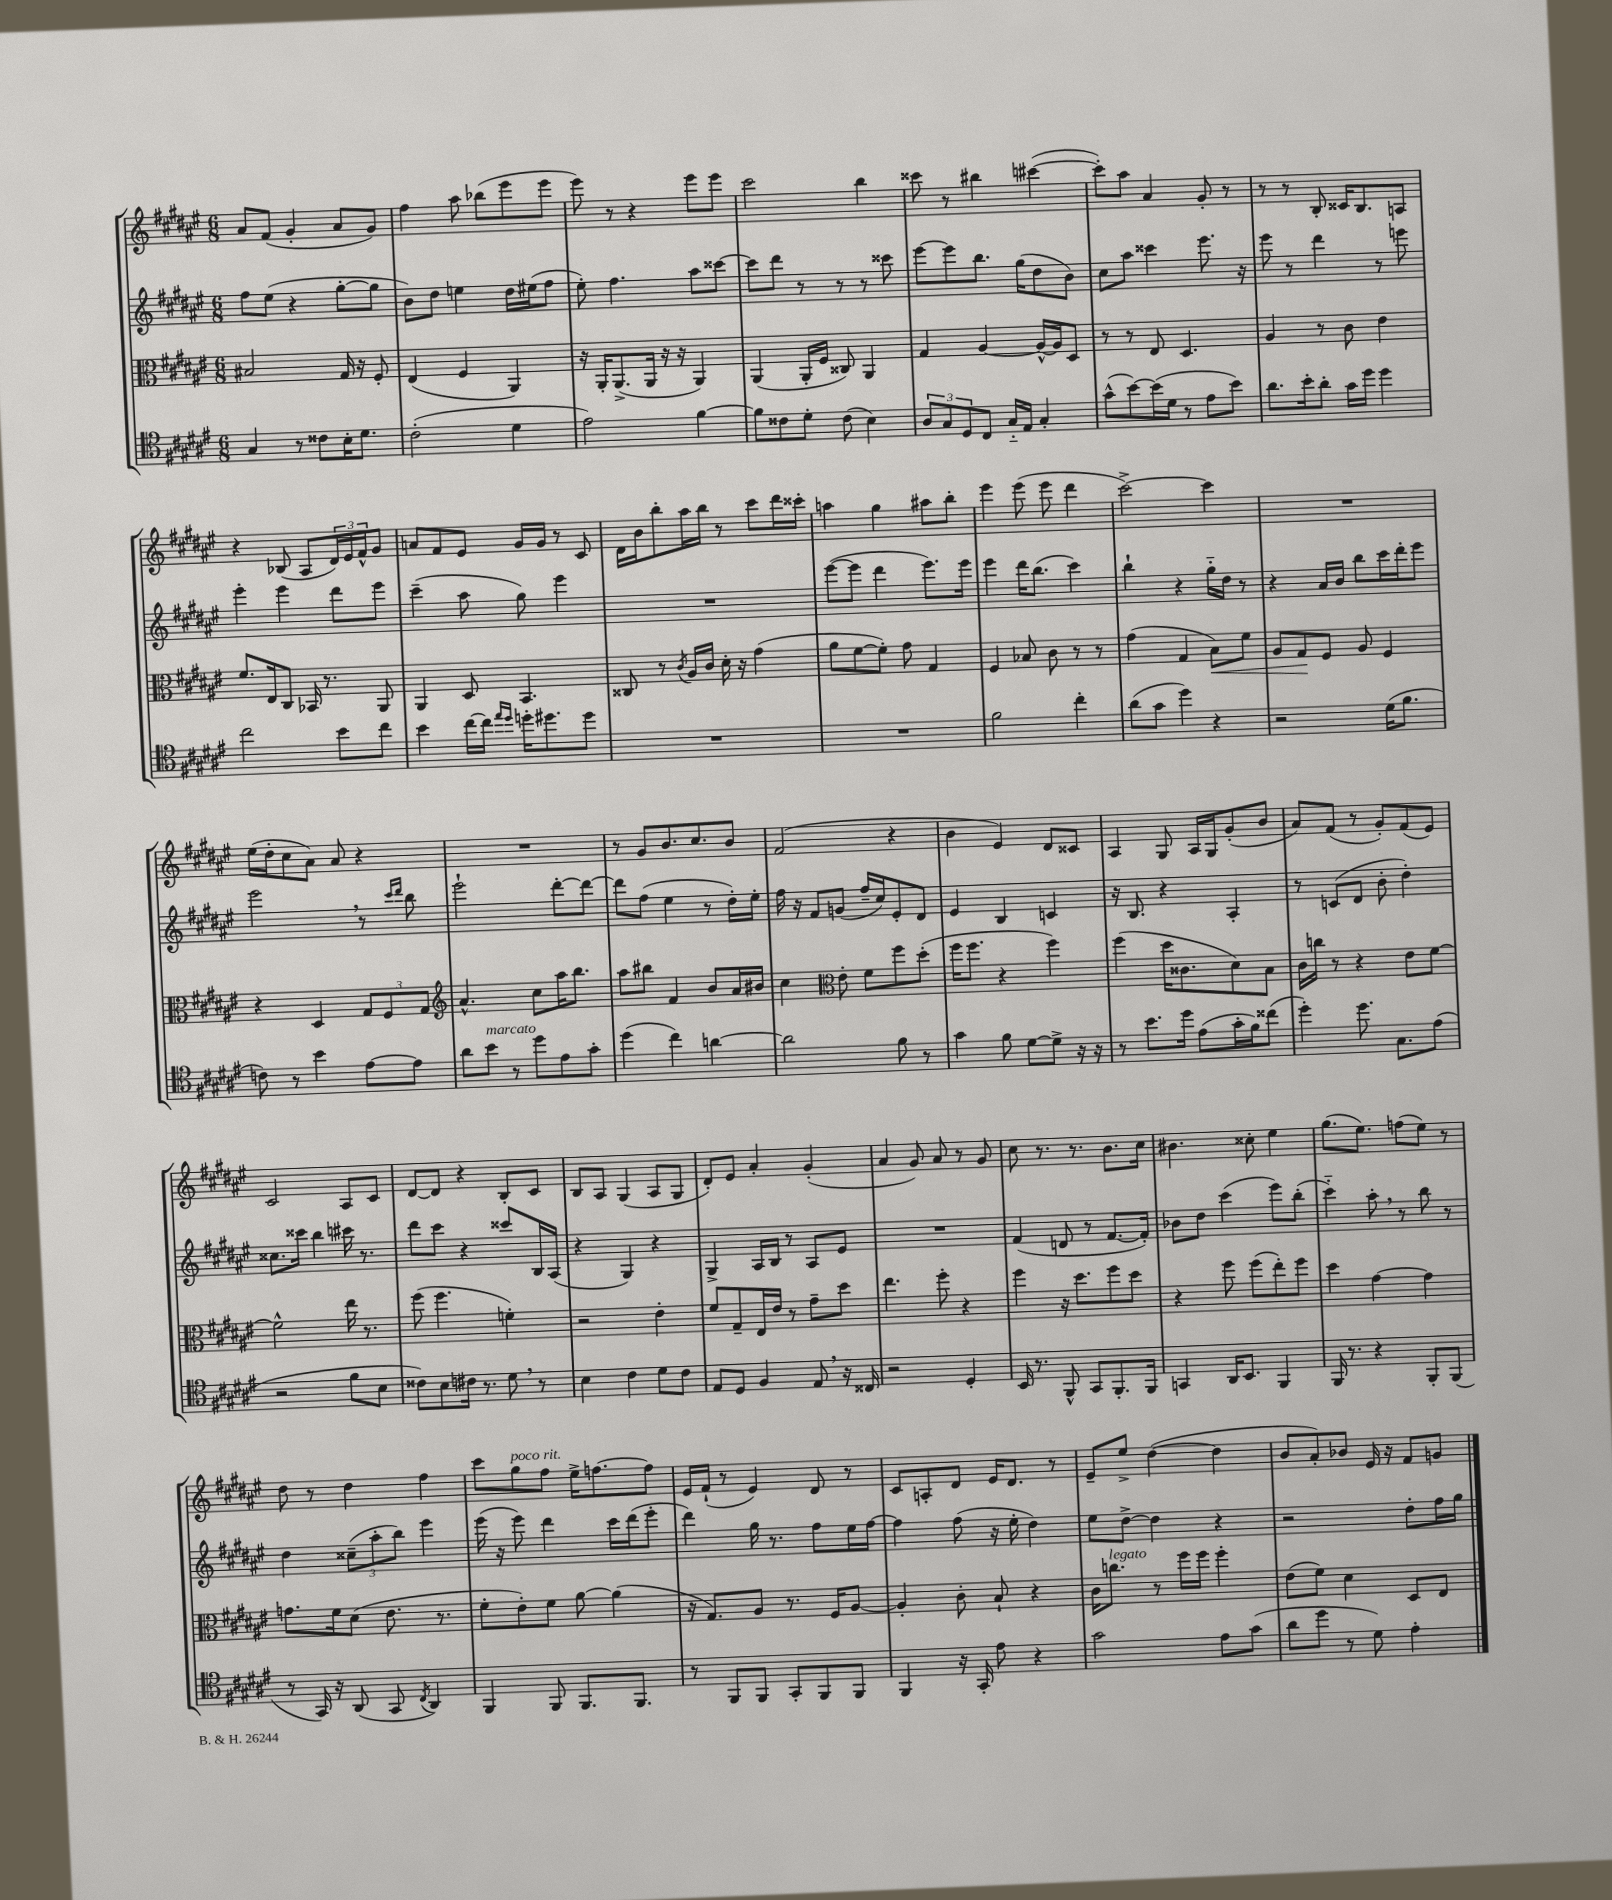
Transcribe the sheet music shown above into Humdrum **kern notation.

**kern	**kern	**kern	**kern
*staff4	*staff3	*staff2	*staff1
*clefC4	*clefC3	*clefG2	*clefG2
*k[f#c#g#d#a#e#]	*k[f#c#g#d#a#e#]	*k[f#c#g#d#a#e#]	*k[f#c#g#d#a#e#]
*M6/8	*M6/8	*M6/8	*M6/8
4G#/	2B#/	8ff#\L	8a#/L
.	.	(8ee#\J	(8f#/J
8r	.	4r	4g#'/
8c##\L	.	.	.
16B'\K	16G#/	[8gg#'\L	8a#/L
8.d#\J	16r	.	.
.	8F#'/	8gg#\]J	8g#/J)
=	=	=	=
(2c#'\	(4E#/	8b\L)	4ff#\
.	.	8dd#\J	.
.	4F#/	4ee\	8aa#\
.	.	.	(8bb-\L
4d#\	4AA#/)	16dd#\LL	8eee#\
.	.	(16ee#\J	.
.	.	8ff#\J	8eee#\J
=	=	=	=
2e#\)	16r	8ee#'\)	8eee#\)
.	16AA#'/LK	.	.
.	(8.AA#^/	4.ff#\	8r
.	.	.	4r
.	16AA#/Jk	.	.
.	16r	.	.
.	16r	.	.
[4f#\	4AA#/)	8aa#\L	8eee#\L
.	.	[8ccc##\J	8eee#\J
=	=	=	=
8f#\]L	(4AA#/	8ccc##\]L	2ccc#\
8c##\	.	8ddd#\J	.
8d#'\J	16AA#'/LL	8r	.
.	16F#/JJ	.	.
(8c##\	8C##/)	8r	.
4B\)	4AA#/	8r	4bb\
.	.	8ccc##\	.
=	=	=	=
12A#/L	4G#/	[8eee#\L	8ccc##\
12G#/	.	.	.
.	.	8eee#\]	8r
12D#/	.	.	.
8C#/J	[4A#/	8.bb\J	4bb#\
16G#'~/LL	.	.	.
16E#/JJ	.	(16gg#\LK	.
4G#'/	16A#^^/_LL	8dd#\	([4ccc#\
.	16A#/]J	.	.
.	8D#/J	8b\J)	.
=	=	=	=
(8g#^^\L	8r	8cc#\L	8ccc#'\]L)
[8b\)	8r	8aa#\J	8aa#\J
(16b\]L	8E#/	4ccc##\	4a#/
16d#\JJ	.	.	.
8r	4.D#/	.	.
8e#\L	.	8.eee#\	8g#'/
8b\J)	.	.	8r
.	.	16r	.
=	=	=	=
8.a#\L	4A#/	8eee#\	8r
.	.	8r	8r
16b'\k	.	.	.
8a#'\J	8r	4ddd#\	8B'/
16g#\LL	8c#\	.	16c##/LK
16dd#\JJ	.	.	8.B/
4dd#\	4e#\	8r	.
.	.	8eee\	8A/J
=	=	=	=
2cc#\	8.f#/L	4eee#'\	4r
.	16E#/k	.	.
.	8C#/J	4eee#\	(8B-/
.	16BB-/	.	8A#/L
.	8.r	.	.
8b\L	.	8ddd#\L	24d#/L)
.	.	.	24e#/
.	.	.	24f#^^/J
8cc#\J	8AA#/	8eee#\J	8g#/J
=	=	=	=
4b\	4AA#/	(4ccc#~\	8a/L
.	.	.	8f#/
[16cc#\LL	8D#/	8aa#\	8e#/J
16cc#\]JJ	.	.	.
16qqee#/LL	.	.	.
16qqdd#/JJ	.	.	.
16dd'\LK	4.BB/	8gg#\)	16g#/LL
8.dd#\	.	.	16g#/JJ
.	.	4eee#\	8r
8dd#\J	.	.	8c#/
=	=	=	=
2.r	8C##/	2.r	16d#\LL
.	.	.	16b\J
.	8r	.	8bb'\
.	8qc#/	.	.
.	16A#/LL	.	16aa#\L
.	16c#/JJ	.	16bb\JJ
.	16d#'\	.	8r
.	16r	.	.
.	(4g#\	.	8ccc#\L
.	.	.	16ddd#\L
.	.	.	16ccc##'\JJ
=	=	=	=
2.r	8a#\L	([8eee#\L	4aa\
.	[8f#\	8eee#\]J	.
.	8f#'\]J)	4ddd#\	4gg#\
.	8g#\	.	.
.	4G#/	8.eee#\L)	8aa#\L
.	.	.	8bb'\J
.	.	16eee#\Jk	.
=	=	=	=
2f#\	4F#/	4eee#\	4eee#\
.	8B-/	16ddd#\LK	(8eee#\
.	.	(8.bb\J	.
.	8c#\	.	8eee#\
4cc#'\	8r	4ccc#\)	4ddd#\
.	8r	.	.
=	=	=	=
(8a#\L	(4g#\	4bb`\	[2ccc#^\)
8g#\J	.	.	.
4dd#\)	4G#/	4r	.
4r	8B\L)	16gg#'~\LL	4ccc#\]
.	.	16dd#\JJ	.
.	8f#\J	8r	.
=	=	=	=
2r	8A#/L	4r	2.r
.	8G#/	.	.
.	8F#/J	16a#/LL	.
.	.	16b/JJ	.
.	8A#/	8bb\L	.
(16d#\LK	4F#/	16ccc#\L	.
8.f#\J	.	16ddd#'\J	.
.	.	8eee#\J	.
=	=	=	=
8c\)	4r	2eee#\	(16ee#\LL
.	.	.	16dd#'\J
8r	.	.	8cc#\
4b\	4D#/	.	8a#\J)
.	.	.	8a#/
[8e#\L	12G#/L	8r	4r
.	12F#/	.	.
.	.	16qqccc#/LL	.
.	.	16qqddd#/JJ	.
8e#\]J	.	8bb\	.
.	12G#/J	.	.
=	=	=	=
*	*clefG2	*	*
8a#\L	4.a#^^/	2eee#`\	2.r
8b\J	.	.	.
8r	.	.	.
8dd#\L	8cc#\L	.	.
8e#\	16aa#\K	[8ddd#'\L	.
.	8.bb\J	.	.
8g#'\J	.	8ddd#\_J	.
=	=	=	=
(4dd#\	8aa#\L	8ddd#\]L	8r
.	8bb#\J	(8ff#\J	8g#/L
4cc#\)	4f#/	4ee#\	8.b/
.	.	.	8.cc#/
[4a\	8b/L	8r	.
.	16a#/L	16dd#'\LL)	8b/J
.	16b#/JJ	16ee#'\JJ	.
=	=	=	=
2a\]	4cc#\	16ff#\	(2f#/
.	.	16r	.
.	.	8f#/L	.
*	*clefC3	*	*
.	8e#'\	(8g/J	.
.	8f#\L	16ff#~/LL	.
.	.	16cc#/J)	.
8f#\	8ff#\	8e#'/	4r
8r	(8dd#'\J	8d#/J	.
=	=	=	=
4g#\	16ff#\LK	4e#/	4b\
.	8.ff#\J	.	.
8f#\	4r	4B/	4e#/)
[8d#\L	.	.	.
8d#^\]J	4ff#\)	4c/	8d#/L
16r	.	.	8c##/J
16r	.	.	.
=	=	=	=
8r	(4ff#\	16r	4A#/
.	.	8.B/	.
8.b\L	.	.	.
.	16dd#\LK	4r	8G#/
16dd#\Jk	8.c##\	.	.
(8e#\L	.	.	16A#/LL
.	.	.	16G#/J
16g#'\L	8d#\)	4A#'/	(8g#'/
16f#\J)	.	.	.
(8cc##\J	8B\J	.	8b/J
=	=	=	=
4dd#'\)	16c#\LL	8r	8a#/L)
.	16cc\JJ	.	.
.	8r	(8c/L	(8f#/J
8.dd#\	4r	8d#/J	8r
.	.	8b'\	8g#'/L)
8.G#\L	.	.	.
.	8e#\L	4dd#'\)	(8f#/
(8e#\J	[8f#\J	.	8e#/J)
=	=	=	=
2r	2f#^^\]	8.cc##\L	2c#/
.	.	16ccc##\Jk	.
.	.	4bb\	.
8f#\L	16ee#\	16ccc#\	8A#/L
.	8.r	8.r	.
8B\J	.	.	8c#/J
=	=	=	=
8c##\L)	(8ff#\	8ddd#\L	[8d#/L
8B\	4.ff#\	8ccc#\J	8d#/]J
16c#\Jk	.	4r	4r
8.r	.	.	.
8d#\	4f'\)	8ccc##/L	8B'/L
8r	.	16B/L	8c#/J
.	.	(16A#/JJ	.
=	=	=	=
4B\	2r	4r	8B/L
.	.	.	8A#/J
4c#\	.	4G#/)	(4G#/
8d#\L	4e#'\	4r	8A#/L
8c#\J	.	.	8G#/J
=	=	=	=
8E#/L	8f#/L	4G#^/	8d#'/L)
8D#/J	8G#~/	.	8e#/J
4F#/	16E#/L	16A#/LL	4a#'/
.	16e#/JJ	16B/JJ	.
.	8r	8r	.
8E#/	8g#~\L	8A#/L	(4g#'/
16r	8dd#\J	8e#/J	.
16C##/	.	.	.
=	=	=	=
2r	4.ee#\	2.r	4a#/
.	.	.	8g#/)
.	8ff#'\	.	8a#/
4D#'/	4r	.	8r
.	.	.	8g#/
=	=	=	=
16BB/	4ff#\	(4f#/	8cc#\
8.r	.	.	.
.	.	.	8.r
8FF#^^/	16r	8d/	.
.	8.dd#\L	.	8.r
8GG#/L	.	8r	.
8.FF#'/	8ff#\	[8.f#/L	8.b\L
.	8dd#\J	.	.
16FF#/Jk	.	16f#'/]Jk)	16cc#\Jk
=	=	=	=
4GG/	4r	8b-\L	4.b#\
.	.	8dd#\J	.
16AA#/LK	8ff#\	(4ccc#\	.
8.BB/J	.	.	.
.	(8ff#\L	.	8cc##'\
4FF#/	8ee#'\)	8eee#\L)	4ee#\
.	8ff#\J	(8bb'\J	.
=	=	=	=
16FF#/	4dd#\	4ccc#'~\)	(8.gg#\L
8.r	.	.	.
.	.	.	8.ee#\J)
4r	[4g#\	8aa#'\	.
.	.	8r	(8ff\L
8FF#'/L	4g#\]	8bb\	8ee#\J)
(8FF#/J	.	8r	8r
=	=	=	=
8r	8.g\L	4dd#\	8dd#\
16GG#/)	.	.	8r
16r	16f#\k	.	.
(8AA#/	(8d#\J	(12cc##~\L	4dd#\
.	.	12aa#'\	.
8GG#/	8.e#\	.	.
.	.	12bb\J)	.
8qC#/	.	.	.
4AA#/)	.	4eee#\	4ff#\
.	8.r	.	.
=	=	=	=
4FF#/	8f#'\L	(16eee#\	8ccc#\L
.	.	16r	.
.	8e#'\)	8eee#\)	8gg#\
8FF#/	8f#\J	4ddd#\	8ff#\J
8.FF#/L	[8a#\	.	16ee#^\LK
.	.	.	[8.ff\
.	(4a#\]	16ccc#\LL	.
8.FF#/J	.	(16ddd#\J	.
.	.	8eee#'\J	8ff\]J
=	=	=	=
8r	16r	4ddd#\)	16e#/LL
.	8.G#/L)	.	(16f#`/JJ
8FF#/L	.	.	8r
8FF#/J	8A#/J	16gg#\	4e#/)
.	.	8.r	.
8GG#'/L	8.r	.	.
8FF#/	.	8ff#\L	8d#/
.	16F#/LK	.	.
8FF#/J	[8A#/J	16ee#\L	8r
.	.	[16ff#\JJ	.
=	=	=	=
4FF#/	4A#'/]	4ff#\]	8c#/L
.	.	.	8A'/
16r	8c#'\	(8ff#\	8d#/J
16GG#'/	.	.	.
8e#\	8B`/	16r	16e#/LK
.	.	16ee#'\	8.d#/J
4r	4r	4dd#\)	.
.	.	.	8r
=	=	=	=
2g#\	16c#\LK	8ee#\L	8e#~/L
.	8.cc\J	.	.
.	.	[8dd#^\J	8ee#^/J
.	8r	4dd#\]	([4dd#\
.	16ff#\LL	.	.
.	16ff#\JJ	.	.
8e#\L	4ff#'\	4r	4dd#\]
(8g#\J	.	.	.
=	=	=	=
8a#\L	(8e#\L	2r	8b/L
8dd#\J	8f#\J)	.	8a#'/)
8r	4d#\	.	8b-/J
8d#\)	.	.	16e#/
.	.	.	16r
4e#'\	8D#/L	8dd#'\L	8f#/L
.	8E#/J	16ff#\L	8g/J
.	.	16gg#\JJ	.
==	==	==	==
*-	*-	*-	*-
